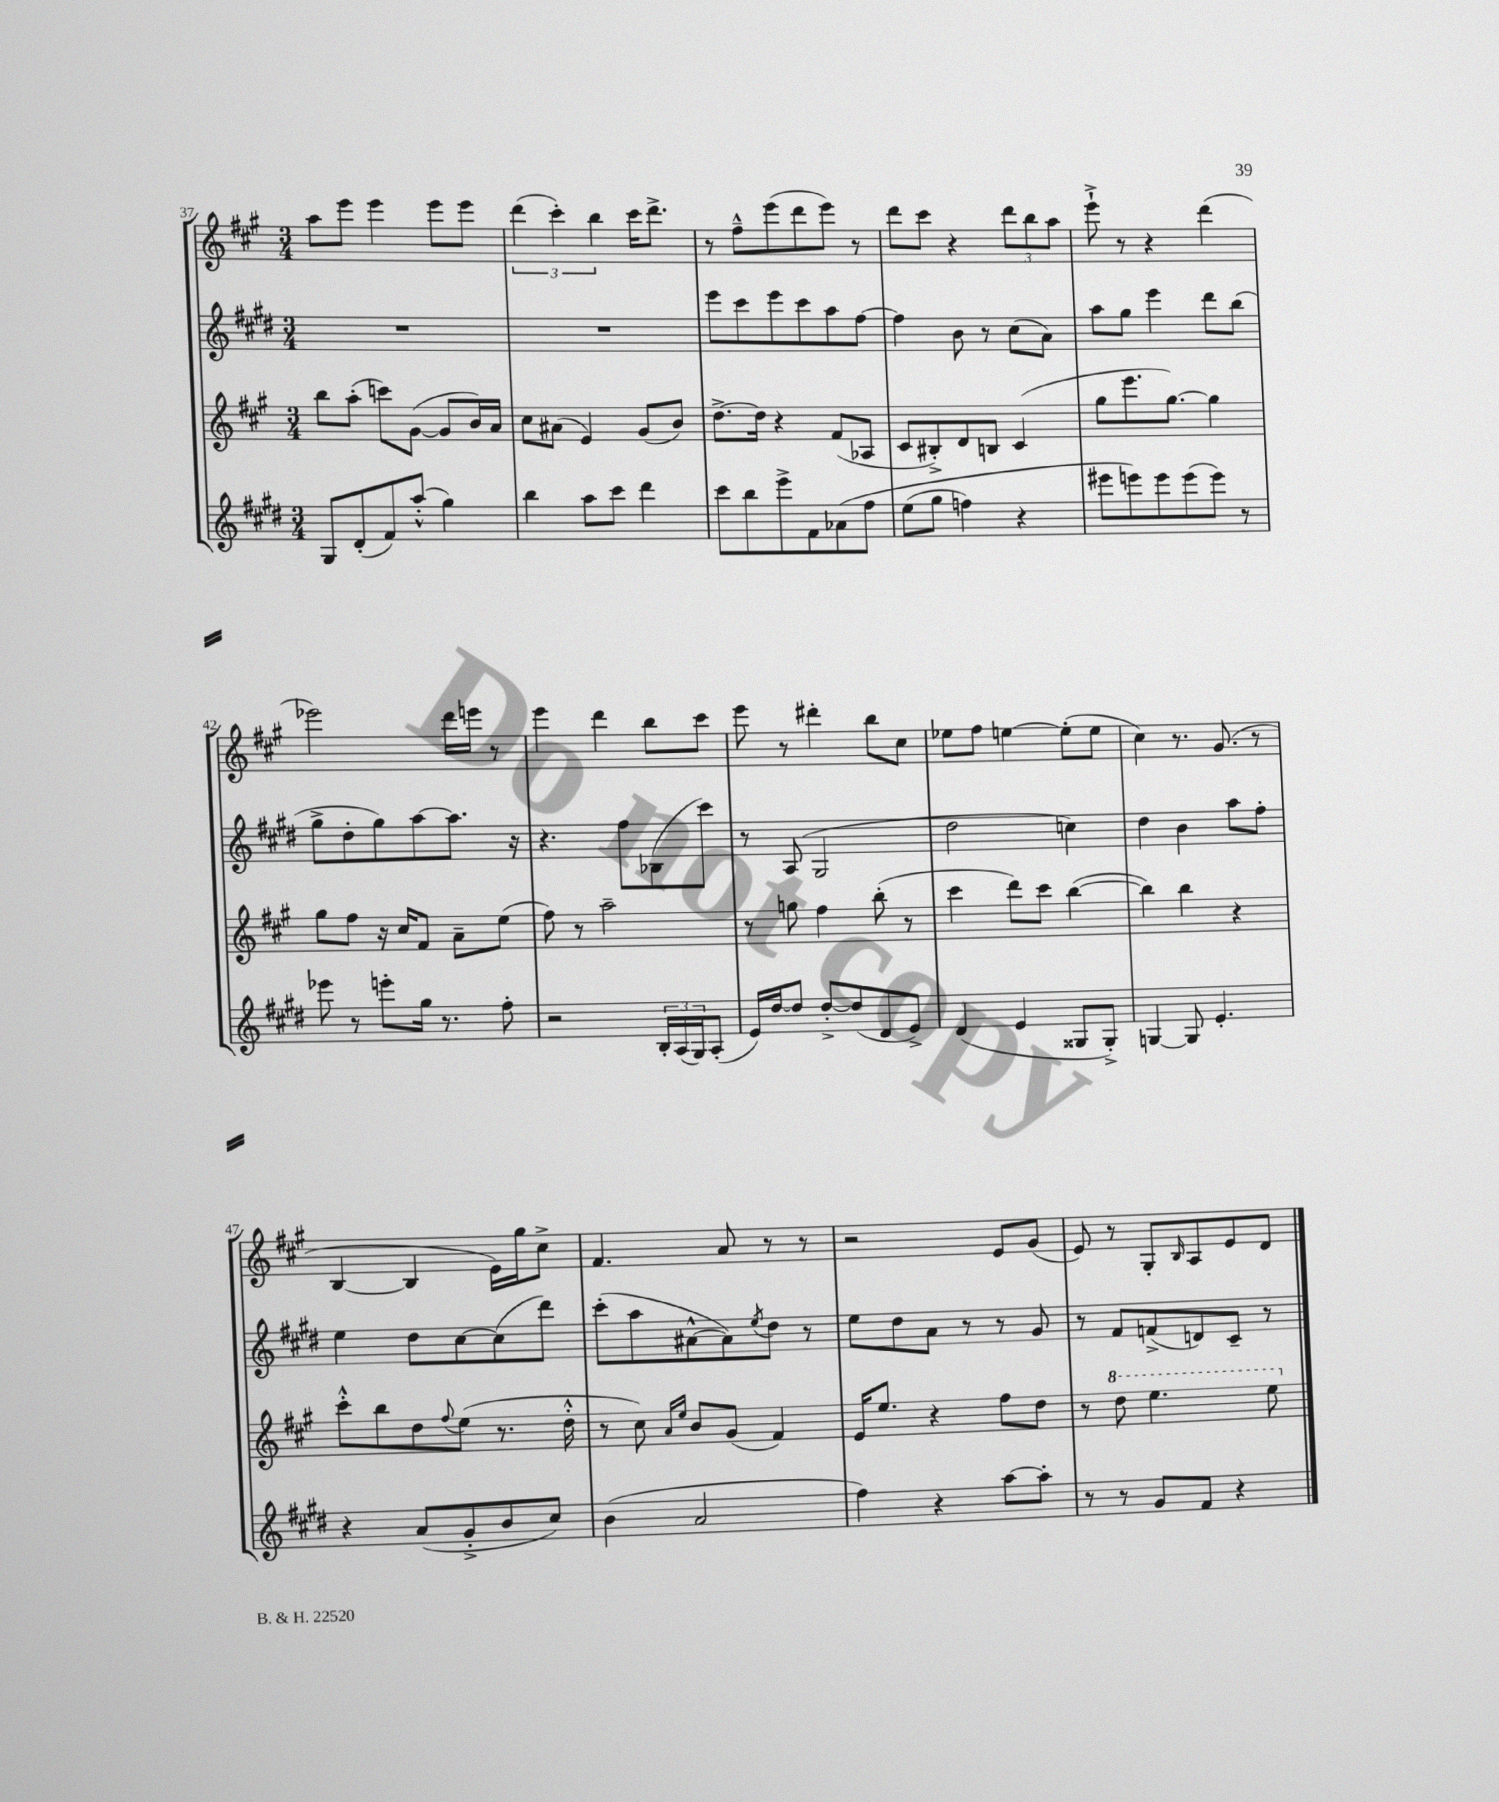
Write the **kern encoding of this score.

**kern	**kern	**kern	**kern
*part4	*part3	*part2	*part1
*staff4	*staff3	*staff2	*staff1
*clefG2	*clefG2	*clefG2	*clefG2
*k[f#c#g#d#]	*k[f#c#g#]	*k[f#c#g#d#]	*k[f#c#g#]
*M3/4	*M3/4	*M3/4	*M3/4
=37	=37	=37	=37
8G#/L	8bb\L	2.r	8aa\L
(8d#'/	(8aa'\J	.	8eee\J
8f#/)	8cccn\L)	.	4eee\
(8aa'^^/J	([8g#\J	.	.
4gg#\)	8g#/L]	.	8eee\L
.	16b/L)	.	8eee\J
.	16a/JJ	.	.
=38	=38	=38	=38
4bb\	8cc#\L	2.r	(6ddd\
.	(8a#X\J	.	.
.	.	.	6ccc#'\)
8aa\L	4e/)	.	.
.	.	.	6bb\
8ccc#\J	.	.	.
4ddd#\	(8g#/L	.	16ccc#\KL
.	.	.	8.ddd^\J
.	8b/J)	.	.
=39	=39	=39	=39
8ccc#\L	[8.dd^\L	8eee\L	8r
8bb\	.	8ccc#\	8ff#~^^\L
.	16dd\Jk]	.	.
8eee^\	4r	8eee\	(8eee\
8f#\	.	8ccc#\	8ddd\
(8a-X\	(8f#/L	8aa\	8eee\J)
8ff#\J	8A-X/J	[8ff#\J	8r
=40	=40	=40	=40
(8ee\L	8c#/L	4ff#\]	8ddd\L
8gg#\J	8B#X'^/)	.	8ccc#\J
4ffn\)	8d/	8b\	4r
.	8Bn/J	8r	.
4r	(4c#/	(8cc#\L	12ddd\L
.	.	.	12bb\
.	.	8a\J)	.
.	.	.	12aa\J
=41	=41	=41	=41
8eee#X\L	8gg#\L	8aa\L	8eee`^\
8eeen\)	8.eee\	8gg#\J	8r
8eee\	.	4eee\	4r
.	[8.gg#\J)	.	.
(8eee\	.	.	.
8eee\J)	4gg#\]	8ddd#\L	(4ddd\
8r	.	(8bb\J	.
!!LO:LB:g=z
=42	=42	=42	=42
8eee-X\	8gg#\L	8gg#^\L	2eee-X\)
8r	8ff#\J	8dd#'\	.
8eeen'\L	16r	8gg#\)	.
.	16cc#/KL	.	.
16gg#\Jk	8f#/J	[8aa\	.
8.r	.	.	.
.	8a~\L	8.aa\J]	16ddd\LL
.	.	.	16eeen\JJ
8ff#'\	(8ee\J	.	8r
.	.	16r	.
=43	=43	=43	=43
2r	8ff#\)	4.r	4eee\
.	8r	.	.
.	2aa~\	.	4ddd\
.	.	8ff#\L	.
24B'/LL	.	(8B-X\	8bb\L
(24A/	.	.	.
24G#/J)	.	.	.
(8A'/J	.	8ccc#\J)	8ccc#\J
=44	=44	=44	=44
16e/LL)	8r	8r	8eee\
[16dd#/J	.	.	.
8dd#/J]	8ggn\	(8A/	8r
[8dd#'^/L	4ff#\	2G#/	4ddd#X'\
(8dd#/]	.	.	.
8d#/	(8bb'\	.	8bb\L
8e^/J)	8r	.	8cc#\J
=45	=45	=45	=45
(4d#/	4ccc#\	2dd#\	8ee-X\L
.	.	.	8ff#\J
4e/	8ddd\L)	.	[4een\
.	8ccc#\J	.	.
8G##X/L	([4bb\	4ccn\)	(8ee'\L]
8G##'^/J)	.	.	8ee\J
=46	=46	=46	=46
[4Gn/	4bb\])	4dd#\	4cc#\)
8G/]	4bb\	4b\	8.r
4.e'/	.	.	.
.	.	.	(8.g#/
.	4r	8aa\L	.
.	.	8ff#'\J	8r
!!LO:LB:g=z
=47	=47	=47	=47
4r	8ccc#'^^\L	4ee\	[4B/
.	8bb\	.	.
(8a/L	8dd\	8dd#\L	4B/]
.	8qqff#/	.	.
8g#'^/	(8ee\J	[8cc#\	.
8b/	8.r	(8cc#\]	16e\LL)
.	.	.	16gg#\J
8cc#/J)	.	8ddd#\J)	8cc#^\J
.	16dd'^^\	.	.
=48	=48	=48	=48
(4b\	8r	(8ccc#'\L	4.f#/
.	8cc#\)	8aa\	.
.	16qqa/LL	.	.
.	16qqee/JJ	.	.
2a/	8b/L	[8a#X^^\	.
.	(8g#/J	8a#\])	8a/
.	.	8qee/	.
.	4f#/)	8dd#\J	8r
.	.	8r	8r
=49	=49	=49	=49
4ff#\)	16e/KL	8ee\L	2r
.	8.ee/J	.	.
.	.	8dd#\	.
4r	4r	8a\J	.
.	.	8r	.
[8aa\L	8ff#\L	8r	8e/L
8aa'\J]	8dd\J	8g#/	(8g#/J
=50	=50	=50	=50
8r	8r	8r	8e/)
*	*8va	*	*
8r	8ddd\	8f#/L	8r
8g#/L	4.eee\	(8fn^/	8G#'/L
.	.	.	16qqB/
8f#/J	.	8dn/)	8A/
4r	.	8c#~/J	8e/
.	8eee\	8r	8d/J
*	*X8va	*	*
==	==	==	==
*-	*-	*-	*-
